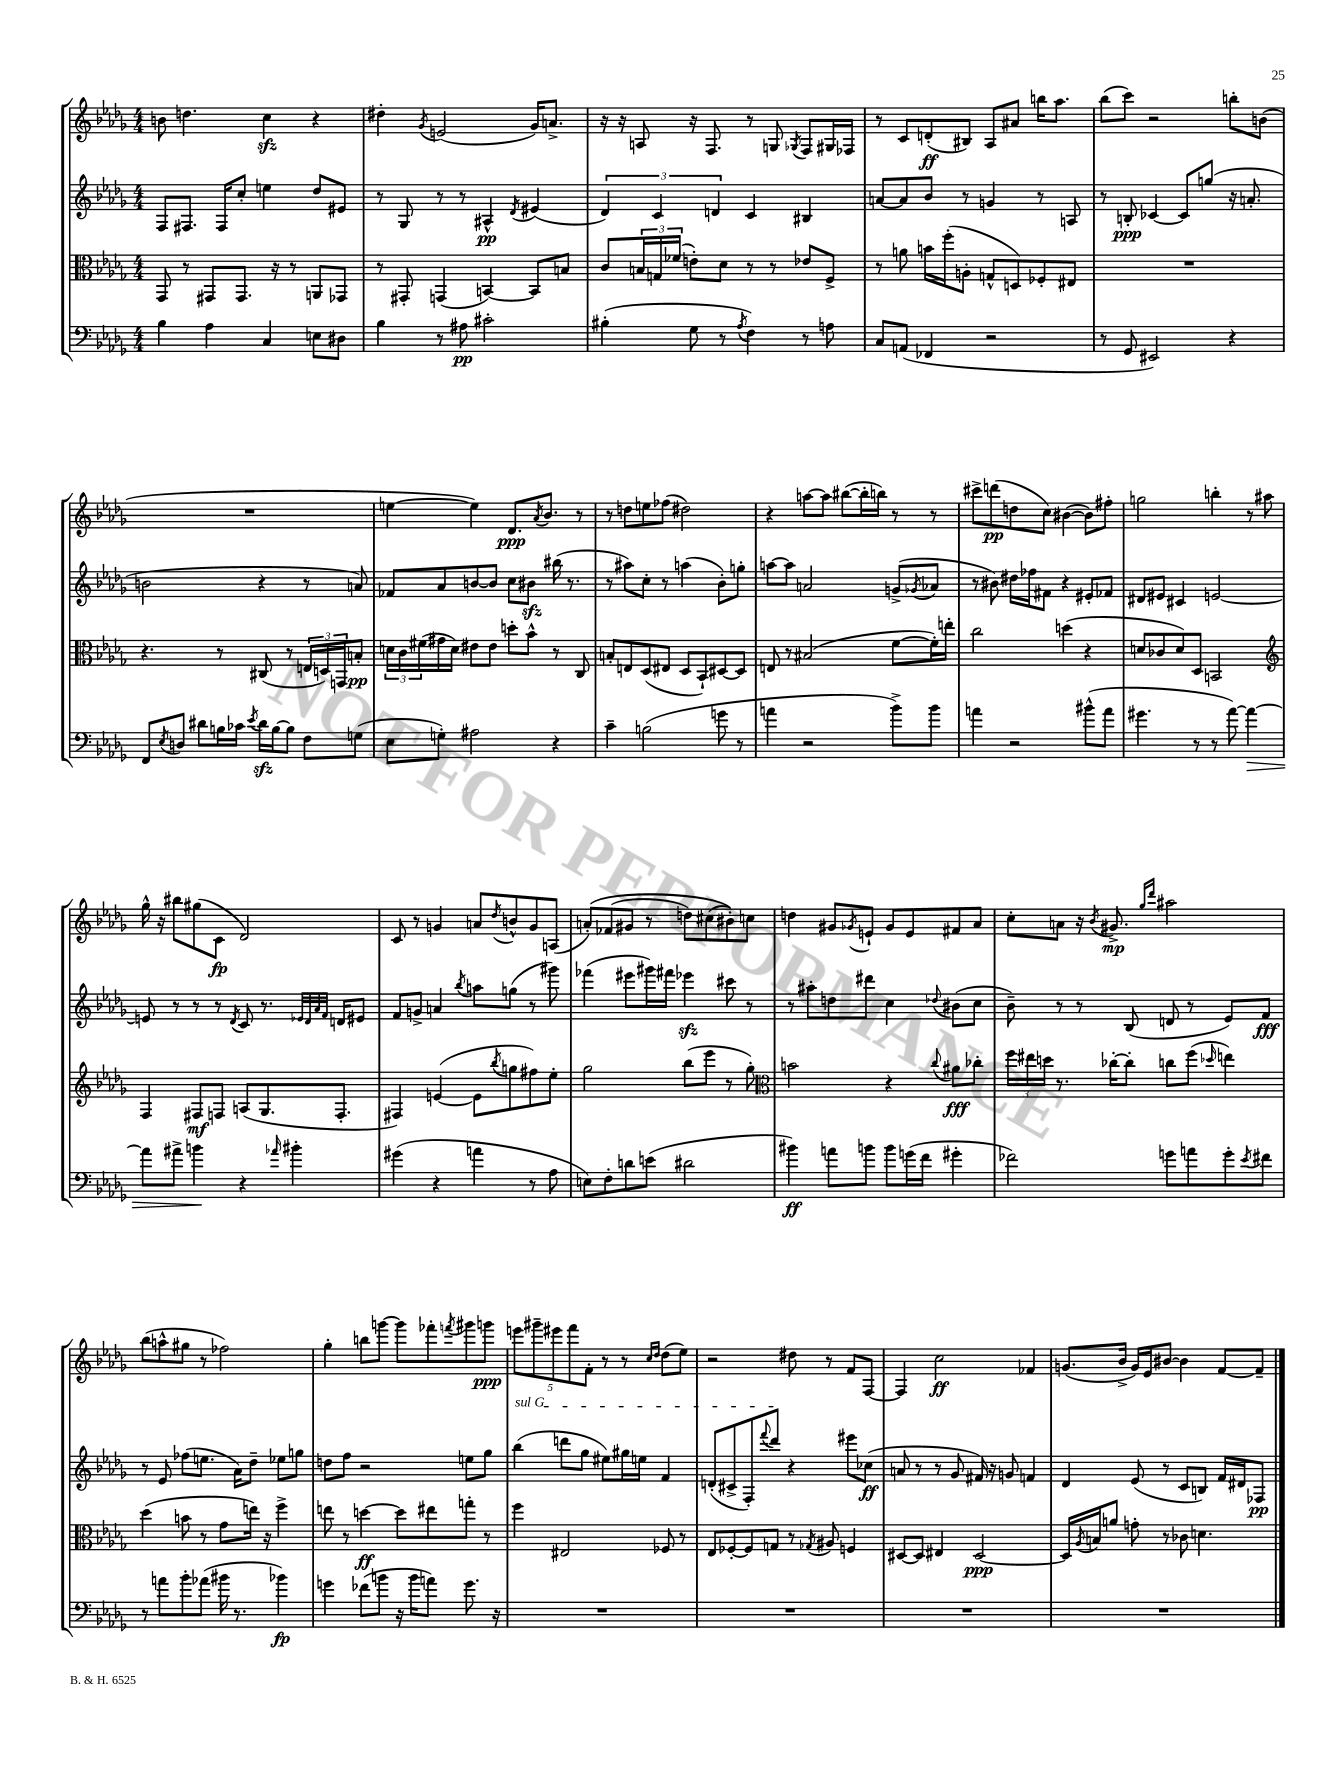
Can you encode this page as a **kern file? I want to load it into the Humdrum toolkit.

**kern	**dynam	**kern	**dynam	**kern	**dynam	**kern	**dynam
*part4	*part4	*part3	*part3	*part2	*part2	*part1	*part1
*staff4	*staff4	*staff3	*staff3	*staff2	*staff2	*staff1	*staff1
*clefF4	*	*clefC3	*	*clefG2	*	*clefG2	*
*k[b-e-a-d-g-]	*	*k[b-e-a-d-g-]	*	*k[b-e-a-d-g-]	*	*k[b-e-a-d-g-]	*
*M4/4	*	*M4/4	*	*M4/4	*	*M4/4	*
=18	=18	=18	=18	=18	=18	=18	=18
4B-\	.	8GG-/	.	8F/L	.	8bn\	.
.	.	8r	.	8.F#X/J	.	4.ddn\	.
4A-\	.	8GG#X/L	.	.	.	.	.
.	.	.	.	16F#/KL	.	.	.
.	.	8.GG#/J	.	8cc'/J	.	.	.
4C/	.	.	.	4een\	.	4cczz\	.
.	.	16r	.	.	.	.	.
.	.	8r	.	.	.	.	.
8En\L	.	8AAn/L	.	8dd-/L	.	4r	.
8D#X\J	.	8GG-X/J	.	8e#X/J	.	.	.
=19	=19	=19	=19	=19	=19	=19	=19
4B-\	.	8r	.	8r	.	4dd#X'\	.
.	.	8GG#X'/	.	8G-/	.	.	.
.	.	.	.	.	.	8qg-/	.
8r	.	(4GGn/	.	8r	.	(2en/	.
8A#X\	pp	.	.	8r	.	.	.
2c#X'\	.	[4BBn/)	.	4A#X^^/	pp	.	.
.	.	.	.	8qd-/	.	.	.
.	.	8BB/L]	.	(4e#X/	.	16g-/KL)	.
.	.	.	.	.	.	8.an^/J	.
.	.	8Bn/J	.	.	.	.	.
=20	=20	=20	=20	=20	=20	=20	=20
(4B#X'\	.	8c/L	.	6d-/)	.	16r	.
.	.	.	.	.	.	16r	.
.	.	24Bn/L	.	.	.	8An/	.
.	.	24Gn/	.	6c/	.	.	.
.	.	(24f-X/JJ	.	.	.	.	.
8G-\	.	8en'\L)	.	.	.	16r	.
.	.	.	.	.	.	8.F/	.
.	.	.	.	6dn/	.	.	.
8r	.	8d-\J	.	.	.	.	.
8qA-/	.	.	.	.	.	.	.
4F\)	.	8r	.	4c/	.	8r	.
.	.	8r	.	.	.	8Gn/	.
.	.	.	.	.	.	8qG-X/	.
8r	.	8e-X/L	.	4B#X/	.	8F/L	.
8An\	.	8F^/J	.	.	.	16G#X/L	.
.	.	.	.	.	.	16F-X/JJ	.
=21	=21	=21	=21	=21	=21	=21	=21
8C/L	.	8r	.	[8an/L	.	8r	.
(8AAn/J	.	8an\	.	8a/]	.	8c/L	.
4FF-X/	.	16bn\LL	.	8b-/J	.	(8dn'/	ff
.	.	(16ff'\J	.	.	.	.	.
.	.	8An'\J	.	8r	.	8B#X/J)	.
2r	.	8Gn^^/L	.	4gn/	.	8A-/L	.
.	.	8Dn/)	.	.	.	8a#X/J	.
.	.	8F-X'/	.	8r	.	16bbn\KL	.
.	.	.	.	.	.	8.aa-\J	.
.	.	8E#X/J	.	8An/	.	.	.
=22	=22	=22	=22	=22	=22	=22	=22
8r	.	1r	.	8r	.	(8bb-\L	.
8GG-/	.	.	.	8Bn'/	ppp	8ccc\J)	.
2EE#X/)	.	.	.	[4c-X/	.	2r	.
.	.	.	.	8c-/L]	.	.	.
.	.	.	.	(8ggn/J	.	.	.
4r	.	.	.	16r	.	8bbn'\L	.
.	.	.	.	8.an'/	.	.	.
.	.	.	.	.	.	(8bn\J	.
!!LO:LB:g=z
=23	=23	=23	=23	=23	=23	=23	=23
8FF/L	.	4.r	.	2bn\	.	1r	.
8qE-/	.	.	.	.	.	.	.
8Dn/J	.	.	.	.	.	.	.
8d#X\L	.	.	.	.	.	.	.
16Bn\L	.	8r	.	.	.	.	.
16c-X\JJ	.	.	.	.	.	.	.
8qe-/	.	.	.	.	.	.	.
16d#zz\LL	.	(8C#X/	.	4r	.	.	.
[16B\J	.	.	.	.	.	.	.
8B\J]	.	8r	.	.	.	.	.
8F\L	.	24En/LL	.	8r	.	.	.
.	.	24Dn/)	.	.	.	.	.
.	.	24GGn/J	.	.	.	.	.
(8Gn\J	.	8Bn'/J	pp	8an/)	.	.	.
=24	=24	=24	=24	=24	=24	=24	=24
8E-\L	.	24dn\LL	.	8f-X/L	.	[4een\	.
.	.	24c\	.	.	.	.	.
.	.	(24f#X\	.	.	.	.	.
8Gn'\J)	.	16g#X\	.	8a-/	.	.	.
.	.	16d\JJ)	.	.	.	.	.
2A#X\	.	8e#X\L	.	[8bn/	.	4ee\])	.
.	.	8e#\J	.	8b/J]	.	.	.
.	.	8ddn'\L	.	8cc\L	.	8.d-/L	ppp
.	.	8b-^^\J	.	8b#Xzz\J	.	.	.
.	.	.	.	.	.	8qa-/	.
.	.	.	.	.	.	8.b-/J	.
4r	.	8r	.	(16bb#X\	.	.	.
.	.	.	.	8.r	.	.	.
.	.	8C/	.	.	.	8r	.
=25	=25	=25	=25	=25	=25	=25	=25
4c~\	.	8Bn'/L	.	8r	.	8r	.
.	.	8En/	.	8aa#X\L)	.	8ddn\L	.
(2Bn\	.	(8D-/	.	8cc'\J	.	8een\	.
.	.	8E#X/J	.	8r	.	(8ff-X\J	.
.	.	8D-/L	.	(4aan\	.	2dd#X\)	.
.	.	8BB-`/)	.	.	.	.	.
8gn\	.	[8D#X/	.	8b-'\L)	.	.	.
8r	.	8D#/J]	.	8ggn'\J	.	.	.
=26	=26	=26	=26	=26	=26	=26	=26
4an\	.	8En/	.	[8aan\L	.	4r	.
.	.	8r	.	8aa\J]	.	.	.
2r	.	(2B#X/	.	2an/	.	[8aan\L	.
.	.	.	.	.	.	8aa\J]	.
.	.	.	.	.	.	([8bb#X\L	.
.	.	.	.	.	.	16bb#'\L]	.
.	.	.	.	.	.	16bbn\JJ)	.
8b-^\L)	.	[8f\L	.	(8gn^/L	.	8r	.
.	.	.	.	8qg-X/	.	.	.
8b-\J	.	16f'\L])	.	8a-X/J	.	8r	.
.	.	16een'\JJ	.	.	.	.	.
=27	=27	=27	=27	=27	=27	=27	=27
4an\	.	2cc\	.	8r	.	8ccc#X^\L	.
.	.	.	.	8b#X\)	.	(8dddn\	pp
2r	.	.	.	16dd#X\LL	.	8ddn\	.
.	.	.	.	16ff-X\J	.	.	.
.	.	.	.	8f#X\J	.	8cc\J)	.
.	.	(4ddn\	.	4r	.	([4b#X\	.
(8b#X^^\L	.	4r	.	8e#X'/L	.	8b#\L])	.
8a\J	.	.	.	8f-X/J	.	8ff#X'\J	.
=28	=28	=28	=28	=28	=28	=28	=28
4.g#X\	.	8dn/L	.	8d#X/L	.	2ggn\	.
.	.	8c-X/	.	8e#X/J	.	.	.
.	.	8d/)	.	4c#X/	.	.	.
8r	.	8D-/J	.	.	.	.	.
8r	.	2BBn/	.	[2en/	.	4bbn'\	.
[8a-\)	.	.	.	.	.	.	.
!	!LO:HP:b	!	!	!	!	!	!
4a-\_	>	.	.	.	.	8r	.
.	.	.	.	.	.	8aa#X\	.
!!LO:LB:g=z
=29	=29	=29	=29	=29	=29	=29	=29
*	*	*clefG2	*	*	*	*	*
8a-\L]	.	4F/	.	8en/]	.	16gg-^^\	.
.	.	.	.	.	.	16r	.
8a#X^\J	.	.	.	8r	.	8bb#X\L	.
4bn\	.	8F#X/L	mf	8r	.	(8gg#X\	.
.	.	8Fn/J	.	8r	.	8c\J	fp
.	.	.	.	8qd-/	.	.	.
4r	]	(8An/L	.	8c/	.	2d-/)	.
.	.	8.G-/	.	8.r	.	.	.
16qqa-X/	.	.	.	.	.	.	.
4b#X'\	.	.	.	.	.	.	.
.	.	.	.	32qqe-X/LLL	.	.	.
.	.	.	.	32qqd-/	.	.	.
.	.	.	.	32qqa-/	.	.	.
.	.	.	.	32qqf/JJJ	.	.	.
.	.	8.F'/J	.	16dn/KL	.	.	.
.	.	.	.	8e#X/J	.	.	.
=30	=30	=30	=30	=30	=30	=30	=30
(4g#X\	.	4F#X/)	.	8f/L	.	8c/	.
.	.	.	.	8gn^/J	.	8r	.
4r	.	([4en/	.	4an/	.	4gn/	.
.	.	.	.	8qbb-/	.	.	.
4an\	.	8e\L]	.	8aan\L	.	8an/L	.
.	.	8qbb-/	.	.	.	8qdd-/	.
.	.	8ggn\	.	(8ggn\J	.	8bn^^/	.
8r	.	8ff#X\)	.	8r	.	8g/	.
8A-\	.	8ee-'\J	.	8ggg#X\)	.	(8An/J	.
=31	=31	=31	=31	=31	=31	=31	=31
8En\L)	.	2gg-\	.	(4fff-X\	.	(8an'/L)	.
8F'\	.	.	.	.	.	(8f-X/	.
8dn\	.	.	.	8eee#X\L	.	8g#X/J	.
(8en\J	.	.	.	16ggg#X\L)	.	8r	.
.	.	.	.	16fff#X\JJ	.	.	.
2d#X\	.	(8bb-\L	.	4eee-Xzz\	.	8ddn\L)	.
.	.	8eee-\J	.	.	.	(8cc#X\	.
.	.	8r	.	8ccc#X\	.	8b#X'\))	.
.	.	8gg-'\)	.	8r	.	8ccn\J	.
=32	=32	=32	=32	=32	=32	=32	=32
*	*	*clefC3	*	*	*	*	*
4b#X\)	ff	2bn\	.	8r	.	4ddn\	.
.	.	.	.	8aa#X'\L	.	.	.
8an\L	.	.	.	8ddn\	.	8g#X/L	.
.	.	.	.	.	.	8qg-X/	.
8bn\J	.	.	.	8ddd#X\J	.	8en`/J	.
8b\L	.	4r	.	4cc\	.	8g-/L	.
(16gn\L	.	.	.	.	.	8e/	.
16f\JJ	.	.	.	.	.	.	.
.	.	8qqcc/	.	8qqdd-X/	.	.	.
4g#X'\	.	8a#X\L	fff	(8b#X\L	.	8f#X/	.
.	.	8cc-X'\J	.	8cc\J	.	8a-/J	.
=33	=33	=33	=33	=33	=33	=33	=33
2f-X\)	.	24ff\LL	.	8b-~\)	.	8cc'\L	.
.	.	24ee#X\	.	.	.	.	.
.	.	24ddn\JJ	.	.	.	.	.
.	.	8.r	.	8r	.	8an\J	.
.	.	.	.	8r	.	16r	.
.	.	.	.	.	.	8qb-/	.
.	.	[16cc-X'\KL	.	.	.	8.g#X^/	mp
.	.	8cc-'\J]	.	(8B-/	.	.	.
.	.	.	.	.	.	16qqgg-/LL	.
.	.	.	.	.	.	16qqddd-/JJ	.
8gn\L	.	8ccn\L	.	8dn/	.	2aa#X\	.
8an\	.	(8ff\J	.	8r	.	.	.
.	.	16qqdd-X/	.	.	.	.	.
8g'\	.	4een\)	.	8e-/L)	.	.	.
8qe-/	.	.	.	.	.	.	.
8f#X\J	.	.	.	8f/J	fff	.	.
!!LO:LB:g=z
=34	=34	=34	=34	=34	=34	=34	=34
8r	.	(4dd-\	.	8r	.	(8bb-\L	.
8an\L	.	.	.	8e-/	.	8aan^^\	.
8b-'\	.	8bn\	.	(8ff-X\L	.	8gg#X\J	.
(8a-X\J	.	8r	.	8.een\J	.	8r	.
16b#X\	.	8g-\L	.	.	.	2ff-X\)	.
8.r	.	.	.	16a-\KL)	.	.	.
.	.	16een\Jk)	.	8dd-~\J	.	.	.
.	.	16r	.	.	.	.	.
4b-X\)	fp	4ff^\	.	8ee-X\L	.	.	.
.	.	.	.	8ggn\J	.	.	.
=35	=35	=35	=35	=35	=35	=35	=35
4gn\	.	8een\	.	8ddn\L	.	4gg-'\	.
.	.	8r	.	8ff\J	.	.	.
(8f-X\L	.	[4ddn\	ff	2r	.	8bbn\L	.
8bn\J	.	.	.	.	.	[8gggn\J	.
16r	.	8dd\L]	.	.	.	8ggg\L]	.
16b\KL	.	.	.	.	.	.	.
8an\J)	.	8ee#X\	.	.	.	8fff-X'\	.
.	.	.	.	.	.	8qfffn/	.
8.g\	.	8ggn'\J	.	8een\L	.	8ggg#X\	.
.	.	8r	.	8gg-\J	.	8gggn\J	ppp
16r	.	.	.	.	.	.	.
=36	=36	=36	=36	=36	=36	=36	=36
!	!	!	!	!LO:TX:a:i:t=sul G	!	!	!
1r	.	4ff\	.	(4bb-\	.	10eeen\L	.
.	.	.	.	.	.	10ggg#X~\	.
.	.	.	.	.	.	10eee#X\	.
.	.	2E#X/	.	8dddn\L	.	.	.
.	.	.	.	.	.	10fff\	.
.	.	.	.	8gg-\J	.	.	.
.	.	.	.	.	.	10f'\J	.
.	.	.	.	8ee#X\L)	.	8r	.
.	.	.	.	16gg#X\L	.	8r	.
.	.	.	.	16een\JJ	.	.	.
.	.	.	.	.	.	16qqcc/LL	.
.	.	.	.	.	.	16qqdd-/JJ	.
.	.	8F-X/	.	4f/	.	(8dd-\L	.
.	.	8r	.	.	.	8ee-\J)	.
=37	=37	=37	=37	=37	=37	=37	=37
1r	.	8E-/L	.	(8dn'/L	.	2r	.
.	.	[8F-X'/	.	8c#X^/	.	.	.
.	.	8F-/]	.	8F'/)	.	.	.
.	.	.	.	8qqfff/	.	.	.
.	.	8Gn/J	.	8ddd-/J	.	.	.
.	.	8r	.	4r	.	8dd#X\	.
.	.	8qG-X/	.	.	.	.	.
.	.	8A#X/	.	.	.	8r	.
.	.	4Fn/	.	8eee#X\L	.	8f/L	.
.	.	.	.	(8cc-X\J	ff	[8F/J	.
=38	=38	=38	=38	=38	=38	=38	=38
1r	.	[8D#X/L	.	8an/	.	4F/]	.
.	.	8D#/J]	.	8r	.	.	.
.	.	4E#X/	.	8r	.	2cc\	ff
.	.	.	.	8g-/	.	.	.
.	.	[2D#/	ppp	16f#X/)	.	.	.
.	.	.	.	16r	.	.	.
.	.	.	.	8gn/	.	.	.
.	.	.	.	4fn/	.	4f-X/	.
=39	=39	=39	=39	=39	=39	=39	=39
1r	.	16D#/LL]	.	4d-/	.	(8.gn/L	.
.	.	8qA-/	.	.	.	.	.
.	.	16Bn/J	.	.	.	.	.
.	.	8an/J	.	.	.	.	.
.	.	.	.	.	.	16b-^/Jk	.
.	.	8gn'\	.	(8e-/	.	16g/LL)	.
.	.	.	.	.	.	16e-/J	.
.	.	8r	.	8r	.	[8b#X/J	.
.	.	8c-X\	.	8c/L	.	4b#\]	.
.	.	4.dn\	.	8Bn/J)	.	.	.
.	.	.	.	16f/LL	.	[8f/L	.
.	.	.	.	16d#X/J	.	.	.
.	.	.	.	8F-X/J	pp	8f~/J]	.
==	==	==	==	==	==	==	==
*-	*-	*-	*-	*-	*-	*-	*-
